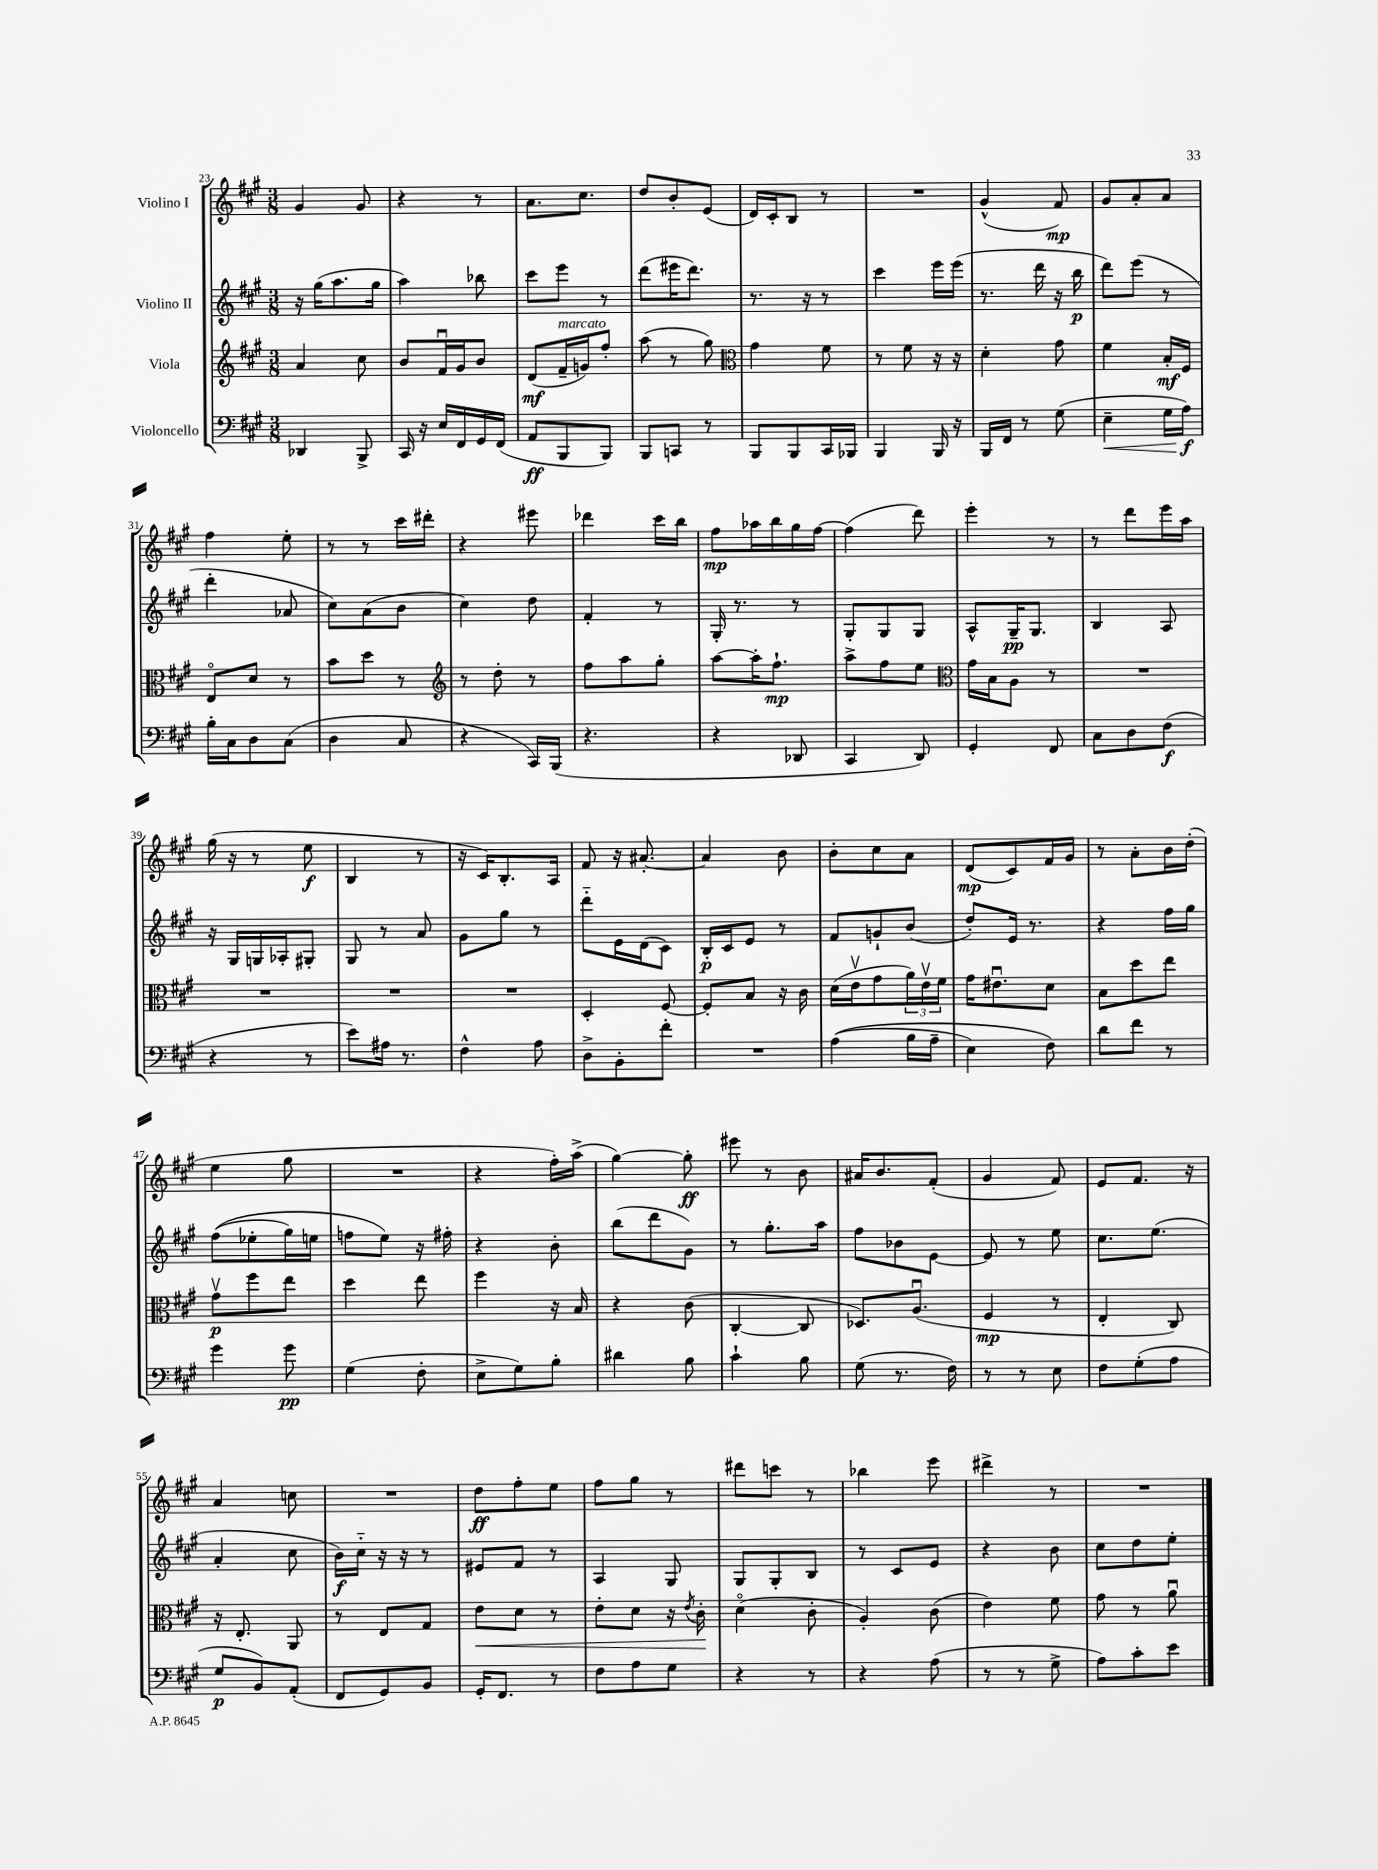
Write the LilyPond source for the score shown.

<<
\new StaffGroup <<
\new Staff = "s0" \with { instrumentName = "Violino I" } {
    \clef treble \key a \major \numericTimeSignature \time 3/8
    gis'4 gis'8 |
    r4 r8 |
    a'8. cis''8. |
    d''8 b'8-. e'8( |
    d'16) cis'16-. b8 r8 |
    R4. |
    gis'4-^( fis'8\mp) |
    gis'8 a'8-. a'8 |
    fis''4 e''8-. |
    r8 r8 cis'''16 dis'''16-. |
    r4 eis'''8 |
    des'''4 cis'''16 b''16 |
    fis''8\mp aes''16 b''16 gis''16 fis''16~ |
    fis''4( d'''8) |
    e'''4-. r8 |
    r8 d'''8 e'''16 a''16 |
    gis''16( r16 r8 e''8\f |
    b4 r8 |
    r16 cis'16) b8.-. a16 |
    fis'8 r16 ais'8.~-. |
    ais'4 b'8 |
    b'8-. cis''8 a'8 |
    d'8\mp( cis'8) fis'16 gis'16 |
    r8 a'8-. b'16 d''16-.( |
    e''4 gis''8 |
    R4. |
    r4 fis''16-.) a''16->( |
    gis''4~) gis''8-.\ff |
    eis'''8 r8 b'8 |
    ais'16 b'8. fis'8-.( |
    gis'4 fis'8) |
    e'8 fis'8. r16 |
    a'4 c''8 |
    R4. |
    d''8\ff fis''8-. e''8 |
    fis''8 gis''8 r8 |
    dis'''8 c'''8 r8 |
    bes''4 e'''8 |
    dis'''4-> r8 |
    R4. \bar "|." |
}
\new Staff = "s1" \with { instrumentName = "Violino II" } {
    \clef treble \key a \major \numericTimeSignature \time 3/8
    r16 gis''16( a''8. gis''16 |
    a''4) bes''8 |
    cis'''8 e'''8 r8 |
    d'''8( eis'''16 d'''8.) |
    r8. r16 r8 |
    cis'''4 e'''16 e'''16( |
    r8. d'''16 r16 b''16\p |
    d'''8) e'''8( r8 |
    d'''4-. aes'8 |
    cis''8) a'8( b'8 |
    cis''4) d''8 |
    fis'4-. r8 |
    gis16-. r8. r8 |
    gis8-. gis8 gis8 |
    a8-^ gis16--\pp gis8. |
    b4 a8 |
    r16 gis16 g16 aes16-. gis8-. |
    gis8 r8 a'8 |
    gis'8 gis''8 r8 |
    d'''8-_ e'16 d'16( cis'8) |
    b16-.\p cis'16 e'8 r8 |
    fis'8 g'8-! b'8( |
    d''8-.) e'16 r8. |
    r4 fis''16 gis''16 |
    fis''8(\( ees''8-. gis''16) e''16 |
    f''8 e''8\) r16 fis''16-. |
    r4 b'8-. |
    b''8( d'''8 gis'8) |
    r8 gis''8.-. a''16 |
    fis''8 bes'8 e'8~ |
    e'8 r8 e''8 |
    cis''8. e''8.( |
    a'4-. cis''8 |
    b'16\f) cis''16-_ r16 r16 r8 |
    eis'8 fis'8 r8 |
    a4 gis8 |
    gis8 gis8-. b8 |
    r8 cis'8 e'8 |
    r4 b'8 |
    cis''8 d''8 e''8-. \bar "|." |
}
\new Staff = "s2" \with { instrumentName = "Viola" } {
    \clef treble \key a \major \numericTimeSignature \time 3/8
    a'4 cis''8 |
    b'8 fis'16\downbow gis'16 b'8 |
    d'8\mf( fis'16--^\markup { \italic "marcato" } g'16) fis''8-. |
    a''8( r8 gis''8) |
    \clef alto gis'4 fis'8 |
    r8 fis'8 r16 r16 |
    d'4-. gis'8 |
    fis'4 b16-.\mf fis16 |
    e8\flageolet d'8 r8 |
    b'8 d''8 r8 |
    \clef treble r8 d''8-. r8 |
    fis''8 a''8 gis''8-. |
    a''8~ a''16-. fis''8.-!\mp |
    a''8-> fis''8 e''8 |
    \clef alto gis'16 b16 a8 r8 |
    R4. |
    R4. |
    R4. |
    R4. |
    d4-. fis8~ |
    fis8-. b8 r16 cis'16 |
    d'16( e'16\upbow gis'8 \tuplet 3/2 { a'16) e'16\upbow fis'16 } |
    gis'16 eis'8.\downbow d'8 |
    b8 d''8 e''8 |
    gis'8\upbow\p fis''8 e''8 |
    d''4 e''8 |
    fis''4 r16 b16 |
    r4 cis'8( |
    cis4~-. cis8 |
    des8.) a8.\downbow( |
    fis4\mp r8 |
    e4-. cis8) |
    r16 e8.-. a,8 |
    r8 e8 gis8 |
    e'8\< d'8 r8 |
    e'8-. d'8 r16 \acciaccatura { e'8 } cis'16-.\! |
    d'4\flageolet( cis'8-. |
    a4-.) cis'8( |
    e'4) fis'8 |
    gis'8 r8 a'8\downbow \bar "|." |
}
\new Staff = "s3" \with { instrumentName = "Violoncello" } {
    \clef bass \key a \major \numericTimeSignature \time 3/8
    des,4 b,,8-> |
    cis,16 r16 e16 fis,16 gis,16 fis,16( |
    a,8\ff b,,8 b,,8) |
    b,,8 c,8 r8 |
    b,,8 b,,8 cis,16 bes,,16 |
    b,,4 b,,16 r16 |
    b,,16 fis,16 r8 gis8( |
    e4--\< gis16 a16\f\!) |
    b16-. cis16 d8 cis8( |
    d4 cis8 |
    r4 cis,16) b,,16( |
    r4. |
    r4 des,8 |
    cis,4 d,8) |
    gis,4-. fis,8 |
    cis8 d8 fis8\f( |
    r4 r8 |
    e'8) ais16 r8. |
    fis4-^ a8 |
    d8-> b,8-. fis'8-. |
    R4. |
    a4(\( b16 a16-- |
    e4) fis8\) |
    d'8 fis'8 r8 |
    gis'4 gis'8\pp |
    gis4( fis8-. |
    e8-> gis8) b8-. |
    dis'4 b8 |
    cis'4-! b8 |
    gis8( r8. fis16) |
    r8 r8 e8 |
    fis8 gis8-.( a8 |
    gis8\p b,8) a,8-.( |
    fis,8 gis,8) b,8 |
    gis,16-. fis,8. r8 |
    fis8 a8 gis8 |
    r4 r8 |
    r4 a8( |
    r8 r8 gis8-> |
    a8) cis'8-. e'8 \bar "|." |
}
>>
>>
\layout { \context { \Score currentBarNumber = #23 } }
